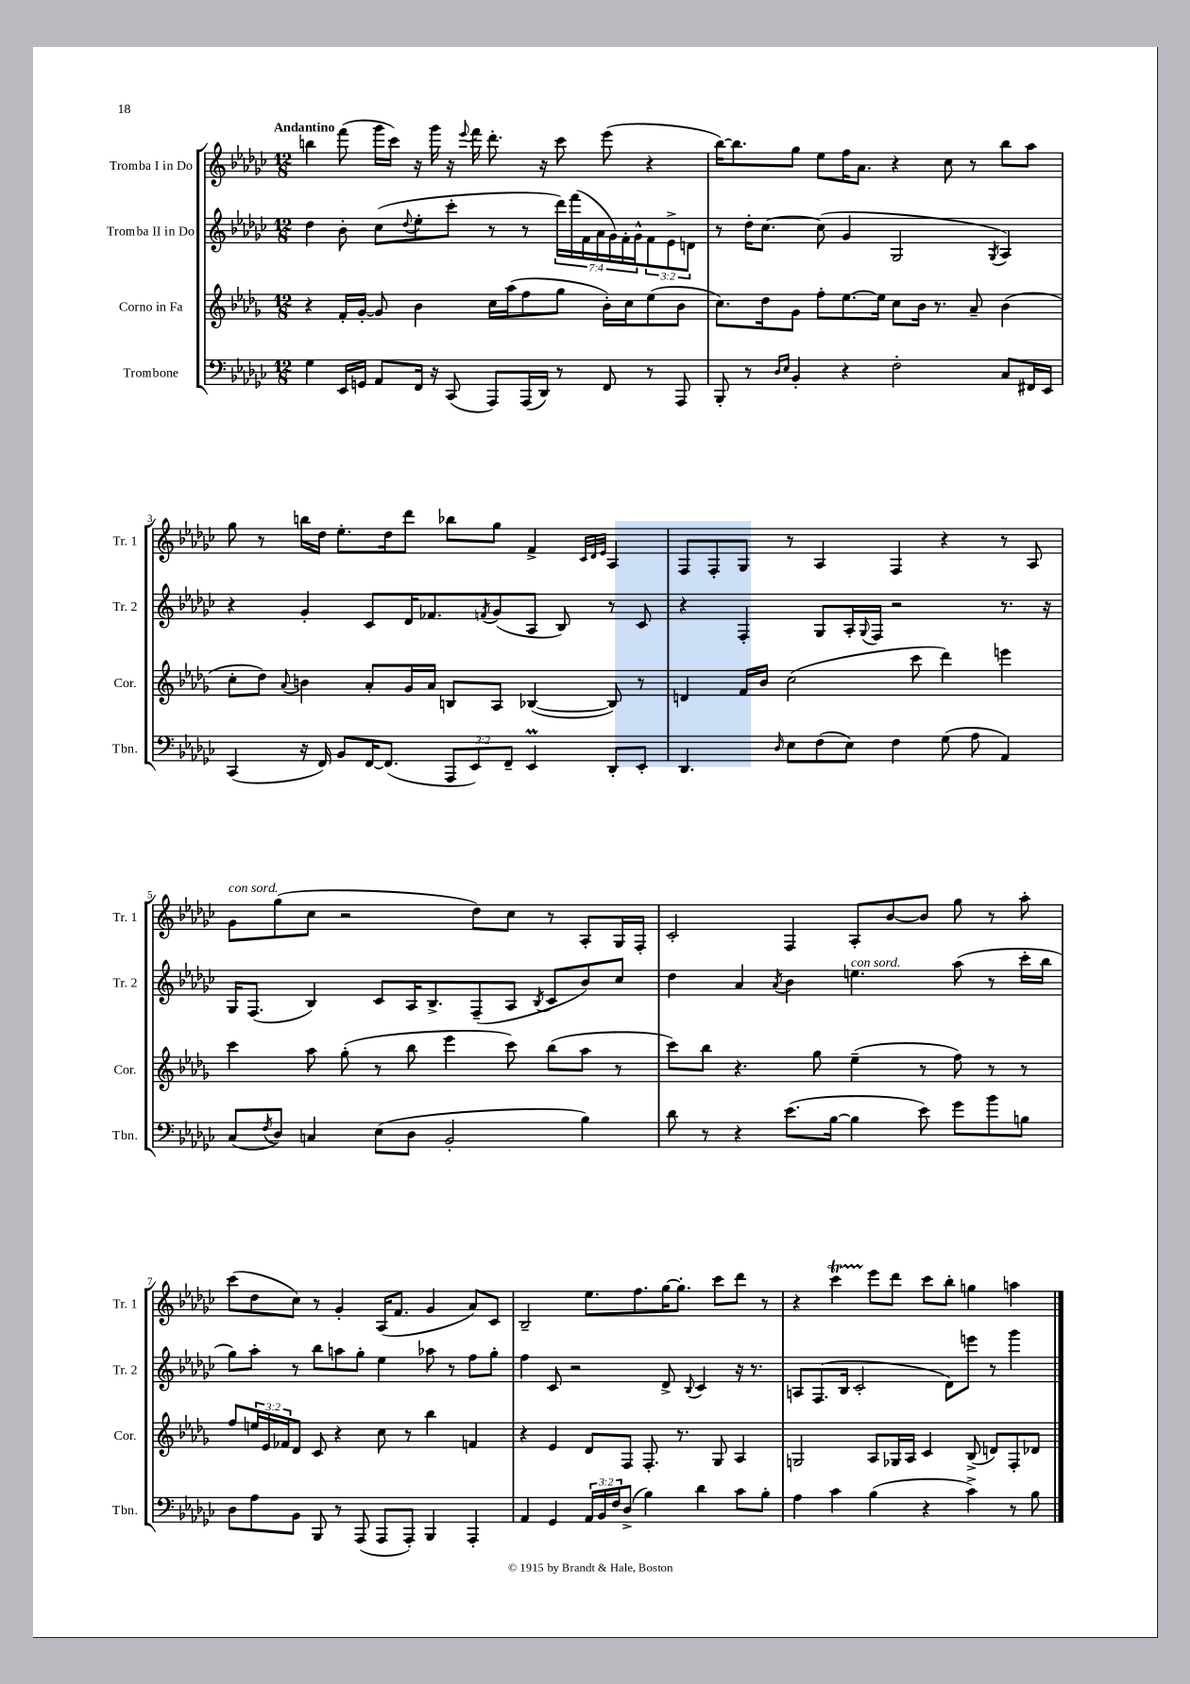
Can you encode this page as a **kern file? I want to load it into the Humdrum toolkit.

**kern	**kern	**kern	**kern
*part4	*part3	*part2	*part1
*staff4	*staff3	*staff2	*staff1
*I"Trombone	*I"Corno in Fa	*I"Tromba II in Do	*I"Tromba I in Do
*I'Tbn.	*I'Cor.	*I'Tr. 2	*I'Tr. 1
*clefF4	*clefG2	*clefG2	*clefG2
*k[b-e-a-d-g-c-]	*k[b-e-a-d-g-]	*k[b-e-a-d-g-c-]	*k[b-e-a-d-g-c-]
*M12/8	*M12/8	*M12/8	*M12/8
=1	=1	=1	=1
!	!	!	!LO:TX:a:B:t=Andantino
4G-\	4r	4dd-\	4bbn\
16EE-/LL	16f'/LL	8b-'\	(8fff\
16GGn/JJ	[16g-'/JJ	.	.
8AA-/L	8g-/]	(8cc-\L	16ggg-\LL
.	.	.	16ccc-\JJ)
.	.	8qqdd-/	.
16FF/Jk	4b-\	8ee-'\	16r
16r	.	.	16ggg-\
(8CC-/	.	8ccc-'\J	16r
.	.	.	8qqeee-/
.	.	.	16fff\
8AAA-/L)	16cc\LL	8r	8.ddd-'\
.	(16aa-\J	.	.
(16AAA-/L	8ff\	8r	.
16DD-/JJ)	.	.	16r
8r	8gg-\J	28ddd-\LL)	8ccc-\
.	.	(28fff\	.
.	.	28f\	.
.	.	28a-\	.
8FF/	16b-'\LL)	.	(8eee-\
.	.	28g-\)	.
.	.	28f'\	.
.	16cc\J	.	.
.	.	28g-^^\J	.
8r	(8ee-\	12f\	4r
.	.	12e-^\	.
8AAA-/	8b-\J	.	.
.	.	12dn\J	.
=2	=2	=2	=2
8BBB-'/	8.cc\L)	8r	[16bb-\KL)
.	.	.	8.bb-\]
8r	.	16dd-'\KL	.
.	16dd-\k	[8.cc-\J	.
16qqD-/LL	.	.	.
16qqE-/JJ	.	.	.
4BB-'/	8g-\J	.	8gg-\J
.	8ff'\L	(8cc-\]	8ee-\L
4r	[8.ee-\	4g-/	16ff\K
.	.	.	8.a-\J
.	16ee-\Jk]	.	.
2F'\	8cc\L	2G-/	4r
.	16b-\Jk	.	.
.	8.r	.	.
.	.	.	8cc-\
.	8a-~/	.	8r
.	.	8qG-/	.
8C-/L	(4b-\	4A-/)	8bb-\L
16FF#X/L	.	.	8aa-\J
16EE-/JJ	.	.	.
!!LO:LB:g=z
=3	=3	=3	=3
(4CC-/	8cc'\L	4r	8gg-\
.	8dd-\J)	.	8r
.	8qqa-/	.	.
16r	4bn\	4g-'/	16bbn\LL
16FF/)	.	.	16dd-\JJ
8BB-/L	.	.	8.ee-'\L
[16FF/K	8a-'/L	8c-/L	.
(8.FF/J]	.	.	16dd-\k
.	16g-/L	16d-/K	8ddd-\J
.	16a-/JJ	8.f-X/	.
12AAA-/L	8Bn/L	.	8bb-X\L
12EE-/)	.	.	.
.	.	8qfn/	.
.	8A-/J	(8g-/	8gg-\J
12FF~/J	.	.	.
4EE-M/	([4B-X/	8A-/J	4f^/
.	.	8B-/)	.
.	.	.	32qqc-/LLL
.	.	.	32qqd-/
.	.	.	32qqe-/JJJ
8DD-'/L	8B-/])	8r	4A-/
8EE-'/J	8r	8c-/	.
=4	=4	=4	=4
4.DD-/	4dn/	4r	8F/L
.	.	.	8F'/
.	16f/LL	4F'/	8G-/J
.	16b-/JJ	.	.
16qqD-/	.	.	.
8E-\L	(2cc\	.	8r
(8F\	.	8G-/L	4A-/
8E-\J)	.	16A-'/L	.
.	.	8qqG-/	.
.	.	16F/JJ	.
4F\	.	2r	4F/
.	8ccc\	.	.
(8G-\	4ddd-\)	.	4r
8A-\	.	.	.
4AA-/)	4eeen\	8.r	8r
.	.	.	8A-/
.	.	16r	.
!!LO:LB:g=z
=5	=5	=5	=5
!	!	!	!LO:TX:a:i:t=con sord.
(8C-/L	4ccc\	16G-/KL	8g-\L
.	.	(8.F/J	.
8qF/	.	.	.
8D-/J)	.	.	(8gg-\
4Cn/	8aa-\	4B-/)	8cc-\J
.	(8gg-'\	.	2r
(8E-\L	8r	8c-/L	.
8D-\J	8bb-\	16A-/K	.
.	.	8.B-^/	.
2BB-'/	4eee-\	.	.
.	.	(8F~/	8dd-\L)
.	8ccc\)	8A-/J	8cc-\J
.	.	8qB-/	.
.	(8bb-\L	8c-/L	8r
4B-\)	8aa-\J	8b-/)	8A-'/L
.	8r	8cc-/J	16G-/L
.	.	.	16F'/JJ
=6	=6	=6	=6
8d-\	8ccc\L)	4dd-\	2c-'/
8r	8bb-\J	.	.
4r	4.r	4a-/	.
.	.	8qa-/	.
(8.e-\L	.	4b-\	4F/
.	8gg-\	.	.
[16B-\Jk	.	.	.
!	!	!LO:TX:a:i:t=con sord.	!
4B-\]	(4ee-~\	4.een\	8A-'/L
.	.	.	[8b-/
8e-\)	8r	.	8b-/J]
8g-\L	8ff\)	(8aa-\	8gg-\
8b-\	8r	8r	8r
8Bn\J	8r	16ccc-'\LL	8aa-'\
.	.	16bb-\JJ	.
!!LO:LB:g=z
=7	=7	=7	=7
8D-\L	8ff/L	8gg-\L)	(8ccc-\L
8A-\	24een/L	8aa-'\J	8dd-\
.	24e-/	.	.
.	24f-X/J	.	.
8BB-\J	8d-/J	8r	8cc-\J)
8BBB-/	8c/	8bb-\L	8r
8r	4r	8aan\	4g-'/
(8AAA-/	.	8gg-'\J	.
8AAA-/L	8cc\	4ee-\	(16A-/KL
.	.	.	8.f/J
8AAA-'/J)	8r	.	.
4BBB-/	4bb-\	8aa-X\	4g-/
.	.	8r	.
4AAA-'/	4fn/	8ff\L	8a-/L)
.	.	8gg-'\J	8c-/J
=8	=8	=8	=8
4AA-/	4r	4ff\	2B-~/
4GG-/	4e-/	8c-/	.
.	.	2r	.
24AA-/LL	8d-/L	.	8.ee-\L
24BB-/	.	.	.
24F/J	.	.	.
(8D-^/J	8F/J	.	.
.	.	.	8.ff\
4B-\)	8.F'/	.	.
.	.	8d-^/	[16gg-\K
.	8.r	.	8.gg-'\J]
.	.	8qqB-/	.
4d-\	.	4c-/	.
.	8G-/	.	8ccc-\L
8c-\L	4A-/	16r	8ddd-\J
.	.	8.r	.
8B-'\J	.	.	8r
=9	=9	=9	=9
4A-\	2Gn/	8An/L	4r
.	.	(8.F/	.
4c-\	.	.	4ccc-T\
.	.	16B-/Jk	.
.	.	2c-'/	.
(4B-\	8A-/L	.	8eee-\L
.	16G-X/L	.	8ddd-\J
.	16A-/JJ	.	.
4r	4c/	.	8ccc-\L
.	.	8d-\L)	8bb-'\J
4c-^\)	(8B-^/	8eeen\J	4ggn\
.	8dn/L)	8r	.
8r	8F'/	4ggg-\	4aan\
8B-\	8d-X/J	.	.
==	==	==	==
*-	*-	*-	*-
